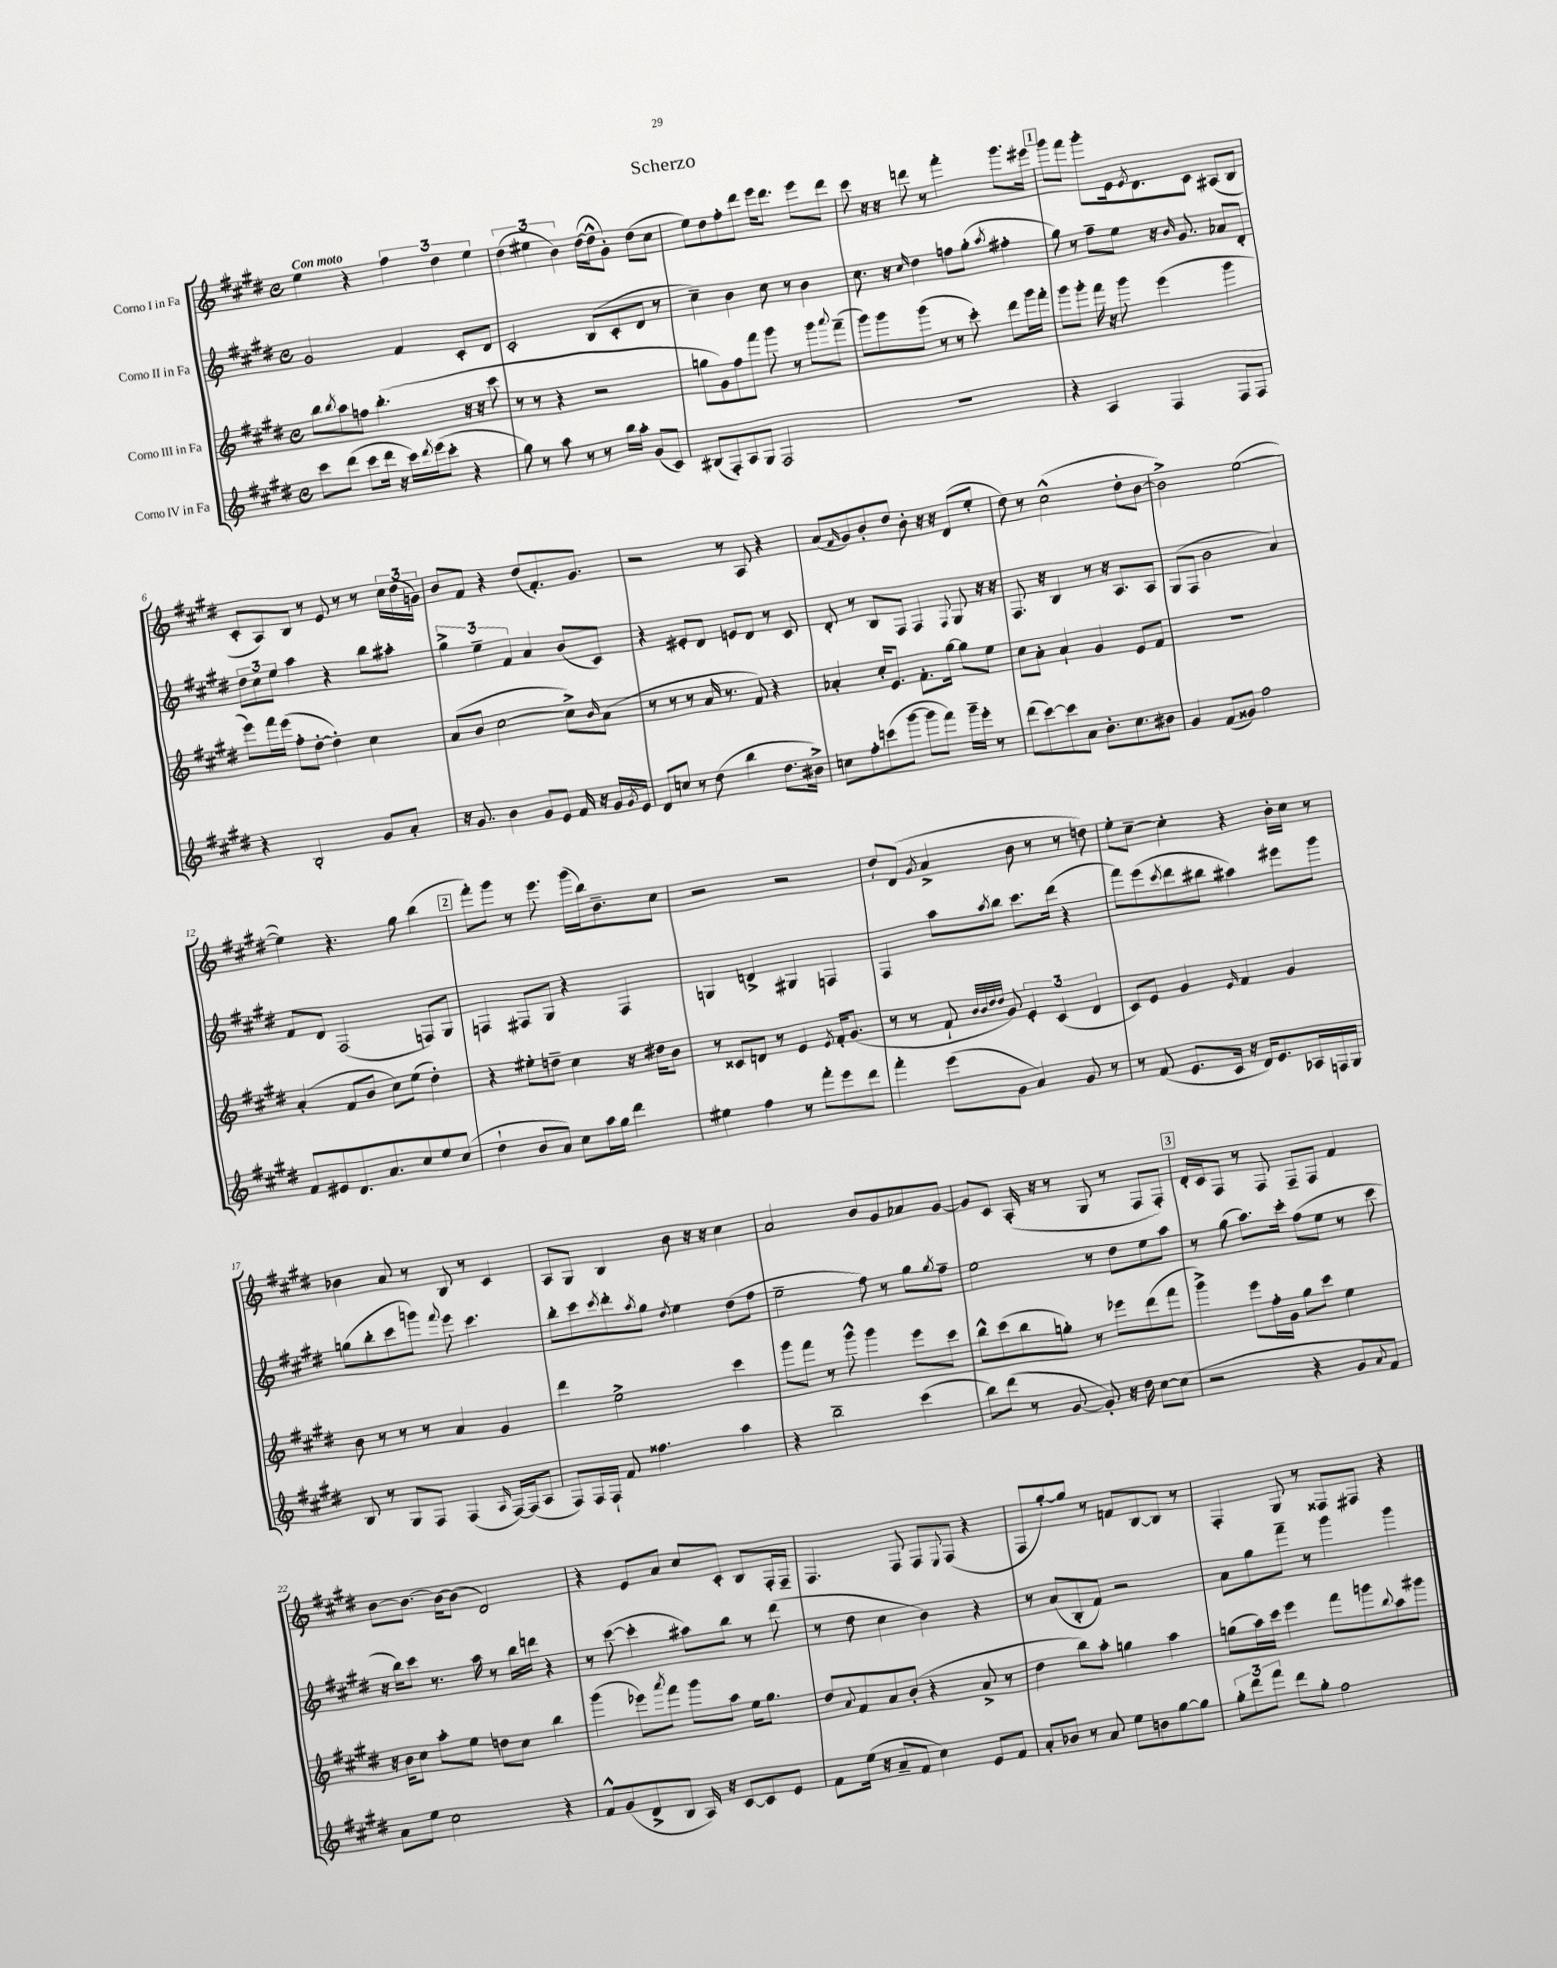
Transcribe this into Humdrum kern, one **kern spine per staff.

**kern	**kern	**kern	**kern
*staff4	*staff3	*staff2	*staff1
*clefG2	*clefG2	*clefG2	*clefG2
*k[f#c#g#d#]	*k[f#c#g#d#]	*k[f#c#g#d#]	*k[f#c#g#d#]
*M4/4	*M4/4	*M4/4	*M4/4
*met(c)	*met(c)	*met(c)	*met(c)
8ccc#	8bb	2g#	4ee
.	8qbb	.	.
(8ddd#	8aa	.	.
8ccc#	8ff	.	4r
16ddd#	(4.bb'	.	.
16r	.	.	.
16ccc#)	.	4f#	6ff#
8qddd#	.	.	.
(16eee	.	.	.
8ccc#'	.	.	.
.	.	.	6dd#
4r	16r	8c#'	.
.	16r	.	.
.	.	.	6ee
.	8ccc#	8d#	.
=	=	=	=
8gg#)	8r	2c#'	(6dd#
8r	8r	.	.
.	.	.	6ee#
8aa	4r	.	.
.	.	.	6b)
8r	.	.	.
8r	2r	(8B	([16dd#
.	.	.	16dd#^^]
16bb	.	8c#'	8g#')
16aa'	.	.	.
(8g#	.	8d#	(8dd#
8c#)	.	8r	8cc#
=	=	=	=
(8B#	8gg	4cc#~)	8ee)
8F#')	8g#)	.	8dd#
8A	8ff#	4b	8ff#'
8G#	8fff#	.	8ddd#
2F#	8ggg#	8cc#	16eee
.	.	.	8.ddd#
.	8r	8r	.
.	8ggg#	4b	8eee
.	8qqaaa	.	.
.	(8fff#~	.	8ddd#
=	=	=	=
1r	8ggg#)	8.cc#	8ccc#
.	8ggg#	.	16r
.	.	16r	16r
.	.	16qqcc#	.
.	(8ggg#	4dd#	8ddd
.	8r	.	8r
.	8r	8ff	4fff#'
.	8ccc#')	(8gg#'	.
.	.	8qaa	.
.	8ddd#	4ff#'	8.ggg#
.	16ggg#	.	.
.	16fff#'	.	16eee#
=	=	=	=
4r	8ggg#	8gg#)	8ggg#
.	8ggg#'	8r	8fff#
4A	16fff#	8ff#~	8ggg#'
.	16r	.	.
.	8ggg#	8ee	16e
.	.	.	8qe
.	.	.	8.d#
4F#	(4eee	16r	.
.	.	16qqb	.
.	.	8.g#	.
.	.	.	8c#
8F#	4ggg#	8a-	(8A#
8F#	.	8d#'	8B
=	=	=	=
4r	8eee)	12dd#	8c#'
.	.	12cc#	.
.	16fff#	.	8A)
.	.	12ee	.
.	(16eee	.	.
2B'	8ff#'	4aa	8B
.	[8dd#'	.	8r
.	4dd#'])	4r	8e
.	.	.	8r
8g#	4cc#	8bb	8r
8a'	.	8aa#'	24cc#
.	.	.	(24dd#
.	.	.	24g)
=	=	=	=
16r	(8a	6gg#^	8b
8.g#	.	.	.
.	8b	.	8f#
.	.	6ee~	.
4b	[2cc#	.	4r
.	.	6f#	.
8g#	.	4a	(8dd#
8e	.	.	8.f#')
16f#	8cc#^])	(8b	.
16r	.	.	8.g#
.	16qqb	.	.
16g#	(8a	8c#)	.
8qg#	.	.	.
16e	.	.	.
=	=	=	=
8d#	8r	4r	2r
8cc	8r	.	.
8r	8r	8e#'	.
(8dd#	16a	8d#	.
.	8.r	.	.
4bb	.	8e	8r
.	8f#)	8d#	8A
8.dd#	4r	8r	4r
.	.	8c#	.
16b#^)	.	.	.
=	=	=	=
8cc	4a-'	8d#'	(8a
.	.	.	16qqf#
8ff#'	.	8r	8g#)
(8ccc	16cc#'	8B	8b'
.	8.e	.	.
[8ggg#	.	8F#	8dd#
8ggg#]	8.f#'	4F#	8b'
8fff#)	.	.	16r
.	[16gg#	.	16r
.	.	8qqF#	.
16ggg#~	8gg#]	8G#	(8d#
16eee'	.	.	.
8r	8ee	16r	8ee'
.	.	16r	.
=	=	=	=
(8ddd#	8cc#	8.F#	8dd#)
[8ccc#)	8a'	.	8r
.	.	16r	.
8ccc#]	4a`	4B	(2cc#^^
8a	.	.	.
8.b'	4g#	8r	.
.	.	16r	.
8.cc#	.	8.A	.
.	8e	.	8dd#'
8b#	8f#	8A	[8b
=	=	=	=
4g#	1r	(8G#	2b^])
.	.	8F#	.
(8f#	.	2b	.
8g##)	.	.	.
2ff#	.	.	([2ee
.	.	4a)	.
=	=	=	=
8f#	(4a'	8f#	4ee])
8e#	.	8d#	.
8.d#	8f#	(2F#	4.r
.	8b	.	.
8.a	.	.	.
.	8cc#)	.	.
8cc#	(8ee	.	8gg#
8ee	4dd#')	8F)	(4bb
(8cc#	.	8G#	.
=	=	=	=
4dd#`	4r	4F	8fff#')
.	.	.	8ggg#
8b	8ee#'	8F#	8r
8a)	8dd~	8G#	8.eee
8cc#	4cc#	4r	.
.	.	.	(16ggg#
16aa	.	.	16bb)
16gg#	.	.	8.b~
4ddd#	16r	4F#	.
.	16dd#	.	.
.	8b	.	8cc#
=	=	=	=
4ee#	8r	4G	2r
.	8c##	.	.
4ff#	8d	4d^	.
.	8r	.	.
8r	4e	4G#	2r
8fff#'	.	.	.
.	8qe	.	.
8eee	16f#'	4F	.
.	(8.g#	.	.
8ddd#	.	.	.
=	=	=	=
4fff#'	8r	4F#	8dd#`
.	8r	.	(8d#
.	.	.	8qg#
(8eee	8f#`	8aa	4a^
.	32qqb	.	.
.	32qqb	.	.
.	32qqdd#	.	.
.	32qqdd#	8qaa	.
8g#	8g#)	8bb	.
4a)	6e'	8.ccc#	8b
.	.	.	8r
.	(6c#	.	.
.	.	(16ddd#	.
8g#	.	4r	8r
.	6d#	.	.
8r	.	.	8dd)
=	=	=	=
8r	8c#)	8fff#)	8ee'
(8f#	8e	(8eee	[8cc#~
.	.	8qccc#	.
8.e	4g#	8ddd#	4cc#']
.	.	8bb#	.
16c#	.	.	.
.	16qqe	.	.
16r	4f#	4aa#)	4r
16d#)	.	.	.
8.e	.	.	.
.	4g#	8eee#	16b'
16A-	.	.	16cc#
16F	.	8ggg#	8r
16G#	.	.	.
=	=	=	=
8B	8b	(8gg	4b-
8r	8r	8bb'	.
8G#	8r	8ccc#	8a
8F#	8r	8ggg)	8r
.	.	8qqfff#	.
(4F#	4a	8eee	8B
.	.	4.ccc#	8r
16qqA	.	.	.
[16F#)	4g#	.	4c#
(16F#]	.	.	.
8A	.	.	.
=	=	=	=
8F#)	4ddd#	8bb'	8A
16F#	.	8ccc#	8G#
16F#`	.	.	.
.	.	8qccc#	.
8f#	2ee^	8ddd#'	4B
.	.	8qaa	.
4.ff##	.	8gg#	.
.	.	8qdd#	.
.	.	4ee	8b
.	.	.	16r
.	.	.	16r
4aa	4ccc#	(8dd#	4cc#
.	.	8ff#	.
=	=	=	=
4r	8ggg#	2ee~	2a
.	8fff#	.	.
2bb~	8r	.	.
.	8ggg#^^	.	.
.	4ggg#	8ff#)	8b
.	.	8r	8g#
(4ccc#	8eee	8gg#	8a-
.	.	8qgg#	.
.	8ccc#	8ff#~	[8g#
=	=	=	=
8bb)	8bb^^	2ee	8g#]
(8ddd#	(8ccc#	.	8c#
8r	8bb	.	(16A'
.	.	.	16r
[8g#	8gg')	.	8r
8g#'])	8r	8r	8G#
16r	8eee-	8dd#	8r
16dd#	.	.	.
[8cc#	(8ddd#	8ee	8F#
(8cc#]	8fff#	8aa	8F#')
=	=	=	=
2r	4ggg#^)	8r	16d#'
.	.	.	16c#
.	.	(8gg#	8F#
.	8eee	8.aa)	8r
.	16ff#'	.	8F#
.	16g#	16ccc#'	.
4r	8gg#	(8ff#	8F#~
.	8ccc#	8ee	8F#
8g#	4ee	8r	4f#
8qqa	.	.	.
8f#)	.	8ccc#	.
=	=	=	=
8a	16r	16r	[8b
.	16b	16bb)	.
8ee	8cc#	8ccc#	8.b_
2cc#	8aa'	8.r	.
.	.	.	16b_
.	8ee	.	(8b]
.	.	16aa	.
.	8dd	8r	2d#)
.	8cc#	16bb	.
.	.	16ddd	.
4r	4bb	4r	.
=	=	=	=
8f#^^	(4ggg#	8r	4r
(8g#	.	([8ccc#	.
8d#^	8eee-)	4ccc#']	8e
.	8qaaa	.	.
8B	8fff#	.	8a
16A)	8ggg#	8aa#)	8cc#
16r	.	.	.
[8c#	8aa	8bb	8c#'
8c#]	16ee	8r	8B
.	8.gg#	.	.
8e	.	(8ddd#	16F#'
.	.	.	16F#~
=	=	=	=
8f#	8dd#	8r	4.F#
.	8qqa	.	.
(16ee	8f#	8dd#	.
16r	.	.	.
8a~	8a	4cc#	.
8f#	(8b'	.	8F#
4cc#)	4r	4b)	8F#
.	.	.	8qqE
.	.	.	(8F#
8e	8a^	4r	4r
8f#	8r	.	.
=	=	=	=
8a'	4dd#	8r	8F#
8b-	.	(8a	[8gg#')
8r	8bb)	8B'	8gg#]
8a	8aa'	8f#)	8r
8ee	4gg	2r	8f
8b	.	.	[8B
[8gg#	4aa	.	8B]
8gg#]	.	.	8r
=	=	=	=
12gg#'	(8gg	8a	4F#'
12ddd#	.	.	.
.	16aa)	8gg#	.
12fff#	.	.	.
.	16ccc#	.	.
8ddd#	4eee	8fff#~	8G#
8gg#'	.	8r	8r
2ff#	8fff#	4ggg#	8F##
.	8ggg	.	8F#
.	8qqbb	.	.
.	8aa	4ggg#	4r
.	8ggg#	.	.
==	==	==	==
*-	*-	*-	*-
